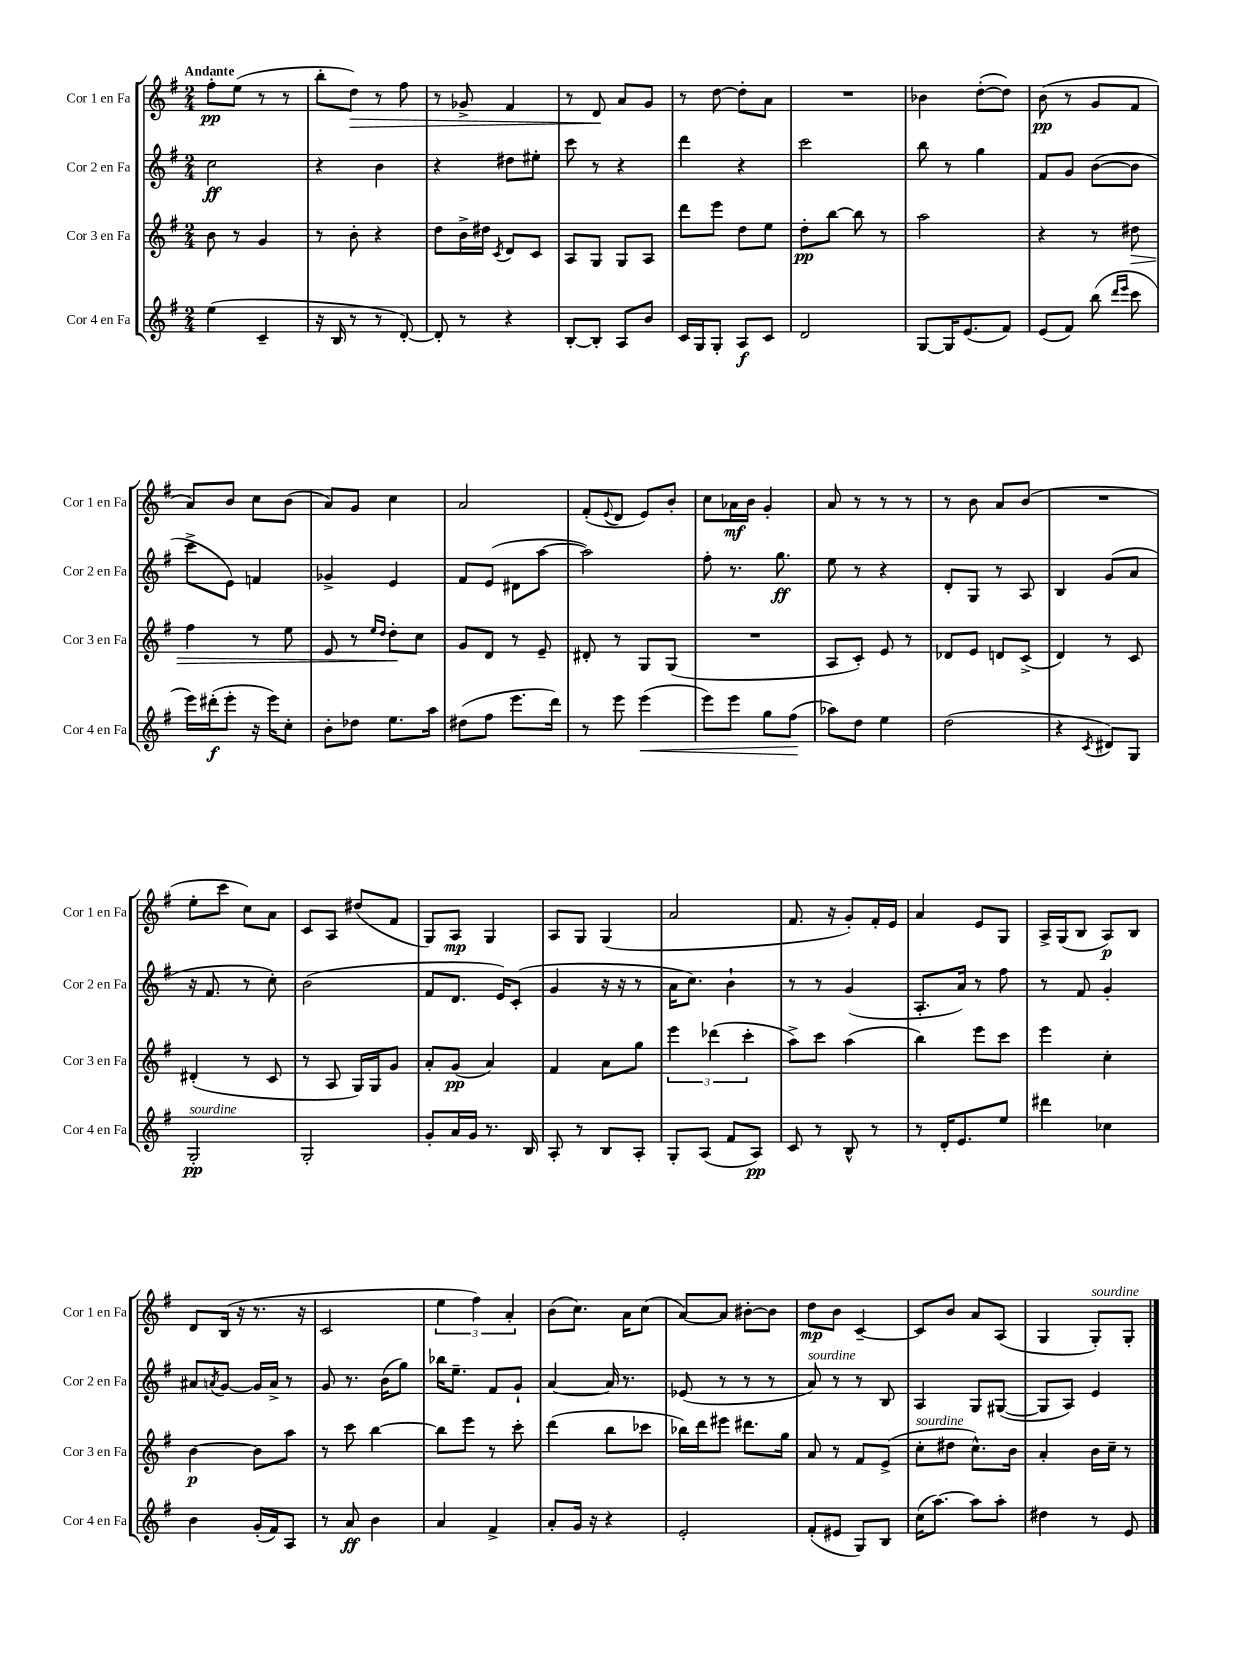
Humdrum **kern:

**kern	**kern	**kern	**kern
*staff4	*staff3	*staff2	*staff1
*clefG2	*clefG2	*clefG2	*clefG2
*k[f#]	*k[f#]	*k[f#]	*k[f#]
*M2/4	*M2/4	*M2/4	*M2/4
(4ee	8b	2cc	8ff#'
.	8r	.	(8ee
4c~	4g	.	8r
.	.	.	8r
=	=	=	=
16r	8r	4r	8bb'
16B	.	.	.
8r	8b'	.	8dd)
8r	4r	4b	8r
[8d')	.	.	8ff#
=	=	=	=
8d']	8dd	4r	8r
8r	16b^	.	8g-^
.	16dd#	.	.
.	8qc	.	.
4r	8d	8dd#	4f#
.	8c	8ee#'	.
=	=	=	=
[8B'	8A	8ccc	8r
8B']	8G	8r	8d
8A	8G	4r	8a
8b	8A	.	8g
=	=	=	=
16c	8ddd	4ddd	8r
16G	.	.	.
8G'	8eee	.	[8dd
8A	8dd	4r	8dd']
8c	8ee	.	8a
=	=	=	=
2d	8dd'	2ccc	2r
.	[8bb	.	.
.	8bb]	.	.
.	8r	.	.
=	=	=	=
[8G	2aa	8bb	4b-
16G]	.	8r	.
(8.e	.	.	.
.	.	4gg	([8dd'
8f#)	.	.	8dd])
=	=	=	=
(8e	4r	8f#	(8b
8f#)	.	8g	8r
(8bb	8r	([8b	8g
16qqddd	.	.	.
16qqeee	.	.	.
8ccc	8dd#	8b]	8f#
=	=	=	=
16eee)	4ff#	8ccc^	8a)
(16ddd#'	.	.	.
8eee'	.	8e)	8b
16r	8r	4f	8cc
16eee)	.	.	.
8cc'	8ee	.	(8b
=	=	=	=
8b'	8e	4g-^	8a)
8dd-	8r	.	8g
.	16qqee	.	.
.	16qqdd	.	.
8.ee	8dd'	4e	4cc
.	8cc	.	.
16aa	.	.	.
=	=	=	=
(8dd#	8g	8f#	2a
8ff#	8d	(8e	.
8.eee	8r	8d#	.
.	8e~	[8aa	.
16ddd)	.	.	.
=	=	=	=
8r	8d#'	2aa])	(8f#'
.	.	.	8qqe
8eee	8r	.	8d
(4eee	8G	.	8e)
.	(8G	.	8b'
=	=	=	=
8eee)	2r	8ff#'	8cc
8eee	.	8.r	16a-
.	.	.	16b
8gg	.	.	4g'
.	.	8.gg	.
(8ff#	.	.	.
=	=	=	=
8aa-)	8A	8ee	8a
8dd	8c')	8r	8r
4ee	8e	4r	8r
.	8r	.	8r
=	=	=	=
(2dd	8d-	8d'	8r
.	8e	8G	8b
.	8d	8r	8a
.	(8c^	8A	(8b
=	=	=	=
4r	4d)	4B	2r
8qc	.	.	.
8d#)	8r	(8g	.
8G	8c	8a	.
=	=	=	=
2G'	(4d#'	16r	8ee'
.	.	8.f#	.
.	.	.	8ccc
.	8r	8r	8cc)
.	8c	8cc')	8a
=	=	=	=
2G'	8r	(2b	8c
.	8A	.	8A
.	16G)	.	(8dd#
.	16G	.	.
.	8g	.	8f#
=	=	=	=
8g'	8a'	8f#	8G)
16a	(8g	8.d	8A
16g	.	.	.
8.r	4a)	.	4G
.	.	16e)	.
.	.	(8c'	.
16B	.	.	.
=	=	=	=
8A'	4f#	4g	8A
8r	.	.	8G
8B	8a	16r	(4G
.	.	16r	.
8A'	8gg	8r	.
=	=	=	=
8G'	6eee	16a	2a
.	.	8.cc)	.
(8A	.	.	.
.	(6ddd-	.	.
8f#	.	4b`	.
.	6ccc'	.	.
8A)	.	.	.
=	=	=	=
8c	8aa^)	8r	8.f#
8r	8ccc	8r	.
.	.	.	16r
8B^^	(4aa	(4g	8g')
8r	.	.	16f#'
.	.	.	16e
=	=	=	=
8r	4bb)	8.A'	4a
16d'	.	.	.
8.e	.	16a)	.
.	8eee	8r	8e
8ee	8ccc	8ff#	8G
=	=	=	=
4ddd#	4eee	8r	16A^
.	.	.	(16G
.	.	8f#	8B
4cc-	4cc'	4g'	8A)
.	.	.	8B
=	=	=	=
4b	[4b	8a#	8d
.	.	8qa	.
.	.	[8g	(16B
.	.	.	16r
(16g'	8b]	16g]	8.r
16f#)	.	16a^	.
8A	8aa	8r	.
.	.	.	16r
=	=	=	=
8r	8r	8g	2c
8a	8ccc	8.r	.
4b	[4bb	.	.
.	.	(16b	.
.	.	8gg)	.
=	=	=	=
4a	8bb]	16bb-	6ee
.	.	8.ee~	.
.	8eee	.	.
.	.	.	6ff#)
4f#^	8r	8f#	.
.	.	.	6a'
.	8ccc'	8g`	.
=	=	=	=
8a'	(4ddd	[4a	(8b
16g	.	.	8.cc)
16r	.	.	.
4r	8bb	16a]	.
.	.	8.r	16a
.	8ccc-	.	(8cc
=	=	=	=
2e'	16bb-)	(8e-	[8a)
.	16ddd	.	.
.	8eee#	8r	8a]
.	8.ddd#	8r	[8b#'
.	.	8r	8b#]
.	16gg	.	.
=	=	=	=
(8f#'	8a	8a)	8dd
8e#	8r	8r	8b
8G)	8f#	8r	[4c~
8B	(8e^	8B	.
=	=	=	=
(16cc	8cc'	4A	8c]
[8.aa)	.	.	.
.	8dd#	.	8b
8aa]	8.cc^^)	8G	8a
8aa'	.	([8G#	(8A
.	16b	.	.
=	=	=	=
4dd#	4a'	8G#]	4G
.	.	8A)	.
8r	16b	4e	8G')
.	16cc~	.	.
8e	8r	.	8G'
==	==	==	==
*-	*-	*-	*-
